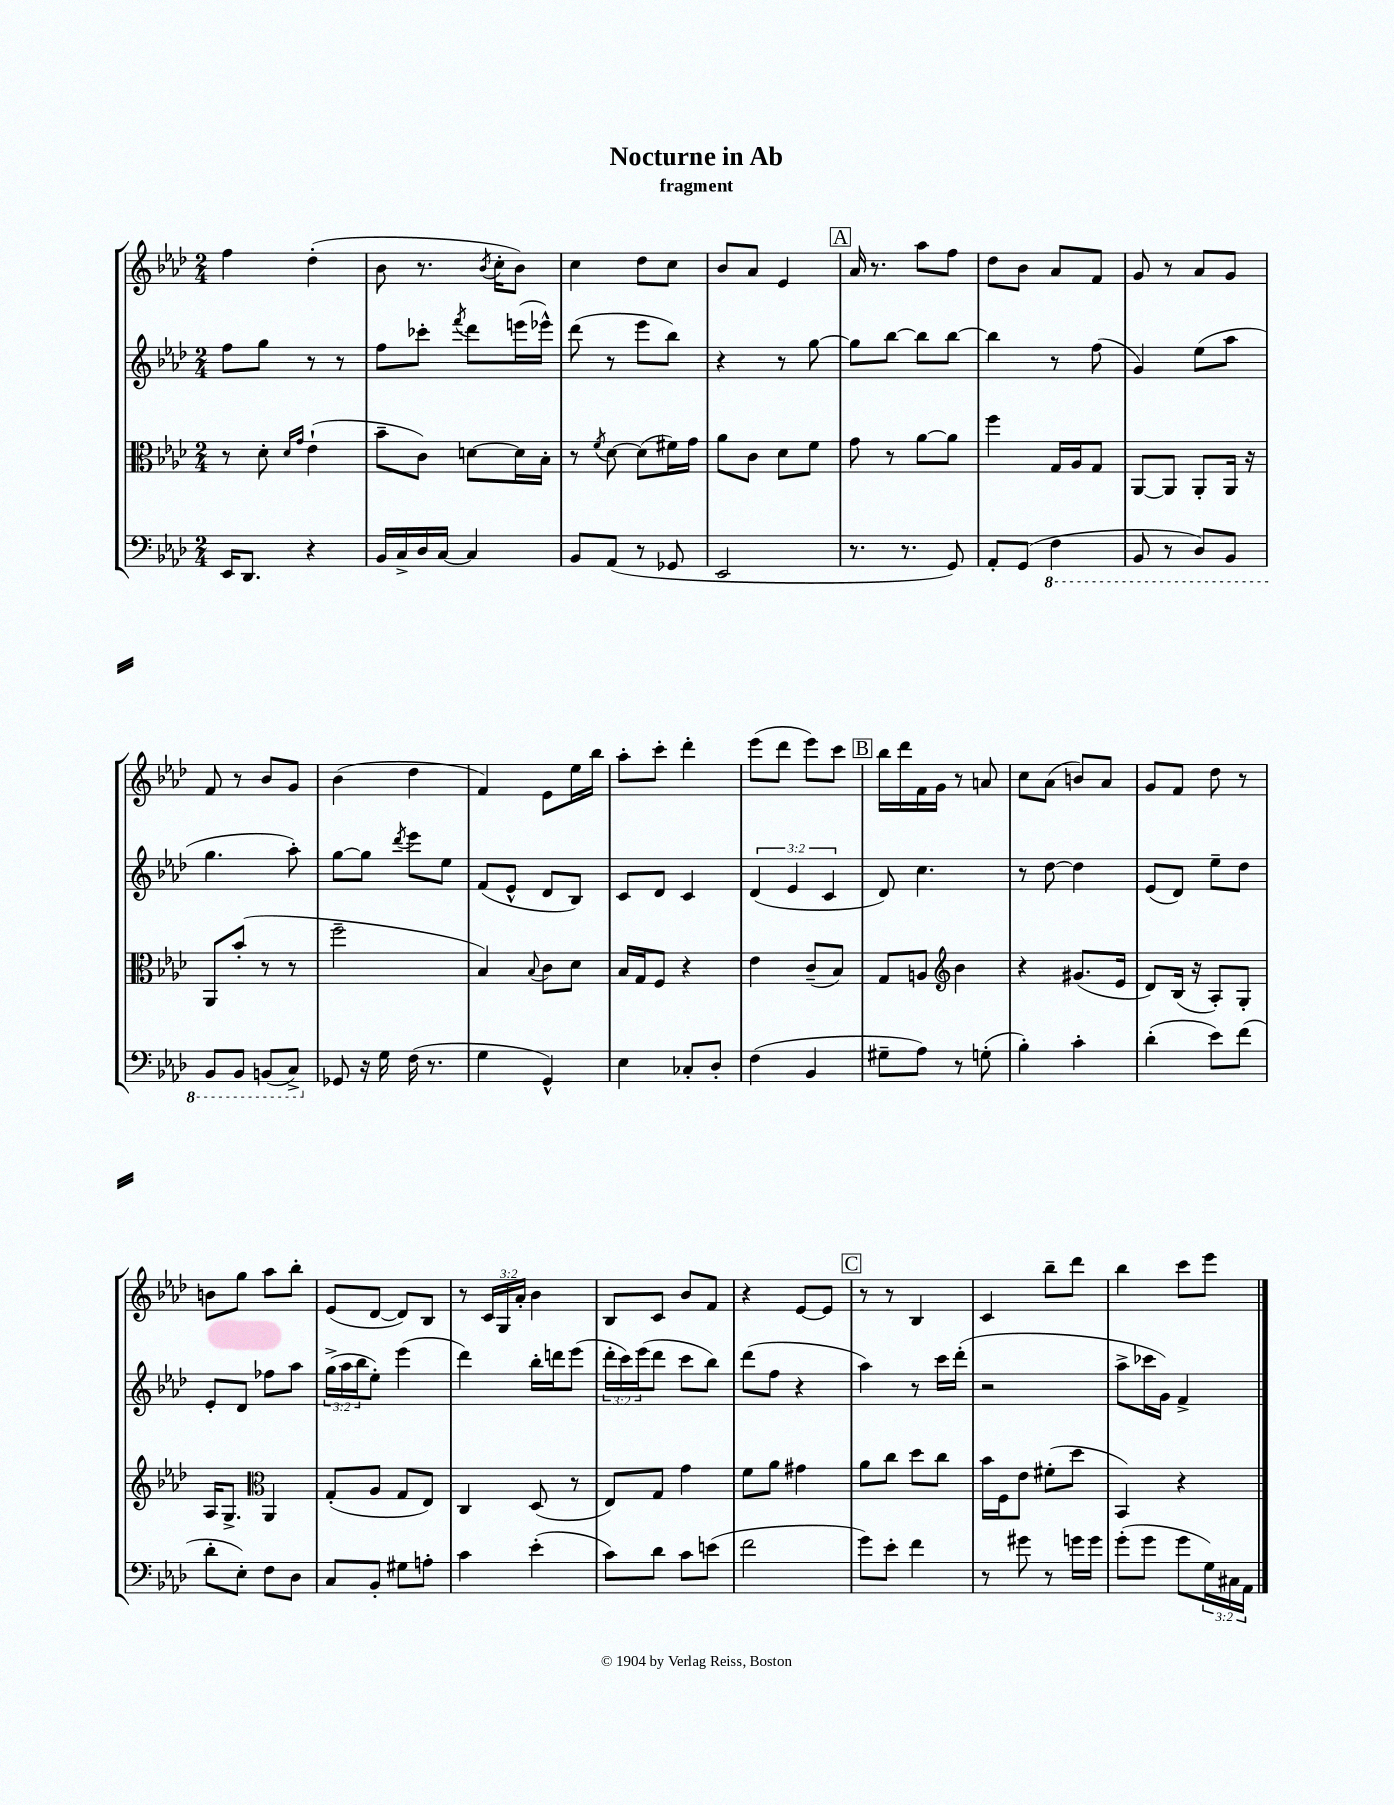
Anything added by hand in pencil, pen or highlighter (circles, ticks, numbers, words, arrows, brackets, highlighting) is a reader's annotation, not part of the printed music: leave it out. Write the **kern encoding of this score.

**kern	**kern	**kern	**kern
*staff4	*staff3	*staff2	*staff1
*clefF4	*clefC3	*clefG2	*clefG2
*k[b-e-a-d-]	*k[b-e-a-d-]	*k[b-e-a-d-]	*k[b-e-a-d-]
*M2/4	*M2/4	*M2/4	*M2/4
16EE-/LK	8r	8ff\L	4ff\
8.DD-/J	.	.	.
.	8d-'\	8gg\J	.
.	16qqd-/LL	.	.
.	16qqg/JJ	.	.
4r	(4e-`\	8r	(4dd-'\
.	.	8r	.
=	=	=	=
16BB-/LL	8b-~\L	8ff\L	8b-\
16C^/	.	.	.
16D-/	8c\J)	8ccc-'\J	8.r
[16C/JJ	.	.	.
.	.	8qfff/	.
4C/]	[8d\L	8ddd-\L	.
.	.	.	8qb-/
.	.	.	16cc'\LK
.	16d\]L	(16eee\L	8b-\J)
.	16B-'\JJ	16eee-^^\JJ)	.
=	=	=	=
8BB-/L	8r	(8ddd-\	4cc\
.	8qf/	.	.
(8AA-/J	[8d-\	8r	.
8r	(8d-\]L	8eee-\L	8dd-\L
8GG-/	16f#\L)	8bb-\J)	8cc\J
.	16g\JJ	.	.
=	=	=	=
2EE-/	8a-\L	4r	8b-/L
.	8c\J	.	8a-/J
.	8d-\L	8r	4e-/
.	8f\J	[8gg\	.
=	=	=	=
8.r	8g\	8gg\]L	16a-/
.	.	.	8.r
.	8r	[8bb-\J	.
8.r	.	.	.
.	[8a-\L	8bb-\]L	8aa-\L
8GG/)	8a-\]J	[8bb-\J	8ff\J
=	=	=	=
8AA-'/L	4ff\	4bb-\]	8dd-\L
(8GG/J	.	.	8b-\J
4FF\	16G/LL	8r	8a-/L
.	16A-/J	.	.
.	8G/J	(8ff\	8f/J
=	=	=	=
8BBB-/	[8AA-/L	4g/)	8g/
8r	8AA-/]J	.	8r
8DD-/L)	8AA-'/L	(8ee-\L	8a-/L
8BBB-/J	16AA-/Jk	8aa-\J	8g/J
.	16r	.	.
=	=	=	=
8BBB-/L	8AA-/L	4.gg\	8f/
8BBB-/J	(8b-'/J	.	8r
(8BBB/L	8r	.	8b-/L
8CC^/J)	8r	8aa-'\)	8g/J
=	=	=	=
8GG-/	2ff~\	[8gg\L	(4b-\
16r	.	8gg\]J	.
16G\	.	.	.
.	.	8qddd-/	.
(16F\	.	8eee-\L	4dd-\
8.r	.	.	.
.	.	8ee-\J	.
=	=	=	=
4G\	4B-/)	(8f/L	4f/)
.	.	8e-^^/J	.
.	8qqB-/	.	.
4GG^^/)	8c\L	8d-/L	8e-\L
.	8d-\J	8B-/J)	16ee-\L
.	.	.	16bb-\JJ
=	=	=	=
4E-\	16B-/LL	8c/L	8aa-'\L
.	16G/J	.	.
.	8F/J	8d-/J	8ccc'\J
8C-'/L	4r	4c/	4ddd-'\
8D-'/J	.	.	.
=	=	=	=
(4F\	4e-\	(6d-/	(8eee-\L
.	.	.	8ddd-\J
.	.	6e-/	.
4BB-/	(8c~/L	.	8eee-\L)
.	.	6c/	.
.	8B-/J)	.	8ccc\J
=	=	=	=
8G#~\L	8G/L	8d-/)	16bb-\LL
.	.	.	16ddd-\
8A-\J)	8A/J	4.cc\	16f\
.	.	.	16g\JJ
*	*clefG2	*	*
8r	4b-\	.	8r
(8G'\	.	.	8a/
=	=	=	=
4B-'\)	4r	8r	8cc\L
.	.	[8dd-\	(8a-\J
4c'\	(8.g#/L	4dd-\]	8b/L)
.	.	.	8a-/J
.	16e-/Jk	.	.
=	=	=	=
(4d-'\	8d-/L)	(8e-/L	8g/L
.	(16B-/Jk	8d-/J)	8f/J
.	16r	.	.
8e-\L)	8A-'/L)	8ee-~\L	8dd-\
(8f\J	8G'/J	8dd-\J	8r
=	=	=	=
8d-'\L	16A-/LK	8e-'/L	8b\L
.	8.G^/J	.	.
8E-'\J)	.	8d-/J	8gg\J
*	*clefC3	*	*
8F\L	4AA-/	8ff-\L	8aa-\L
8D-\J	.	8aa-\J	8bb-'\J
=	=	=	=
8C/L	(8G'/L	(24gg^\LL	(8e-/L
.	.	24aa-\	.
.	.	24bb-\J	.
8BB-'/J	8A-/J	8ee-'\J)	[8d-/J
8G#\L	8G/L	(4eee-\	8d-/]L)
8A'\J	8E-/J)	.	8B-/J
=	=	=	=
4c\	4C/	4ddd-\)	8r
.	.	.	24c/LL
.	.	.	24G/
.	.	.	24a-'/JJ
(4e-'\	(8D-/	16bb-'\LL	4b-\
.	.	16ddd\J	.
.	8r	(8eee-\J	.
=	=	=	=
8c\L)	8E-/L)	24ddd-'\LL	8B-/L
.	.	24ccc\)	.
.	.	(24eee-\J	.
8d-\J	8G/J	8ddd-\J	8c/J
8c\L	4g\	8ccc\L	8b-/L
(8e\J	.	8bb-\J)	8f/J
=	=	=	=
2f\	8f\L	(8ddd-\L	4r
.	8a-\J	8ff\J	.
.	4g#\	4r	[8e-/L
.	.	.	8e-/]J
=	=	=	=
8g\L)	8a-\L	4aa-\)	8r
8e-'\J	8cc\J	.	8r
4f\	8dd-\L	8r	4B-/
.	8cc\J	16ccc\LL	.
.	.	(16ddd-'\JJ	.
=	=	=	=
8r	16b-\LL	2r	4c/
.	16F\J	.	.
8g#\	8e-\J	.	.
8r	(8f#'\L	.	8bb-~\L
16g\LL	8dd-\J	.	8ddd-\J
16g\JJ	.	.	.
=	=	=	=
(8g'\L	4BB-/)	8aa-^\L	4bb-\
8g\J	.	16ccc-\L	.
.	.	16g\JJ)	.
8g\L	4r	4f^/	8ccc\L
24G\L)	.	.	8eee-\J
24C#\	.	.	.
24AA-\JJ	.	.	.
==	==	==	==
*-	*-	*-	*-
